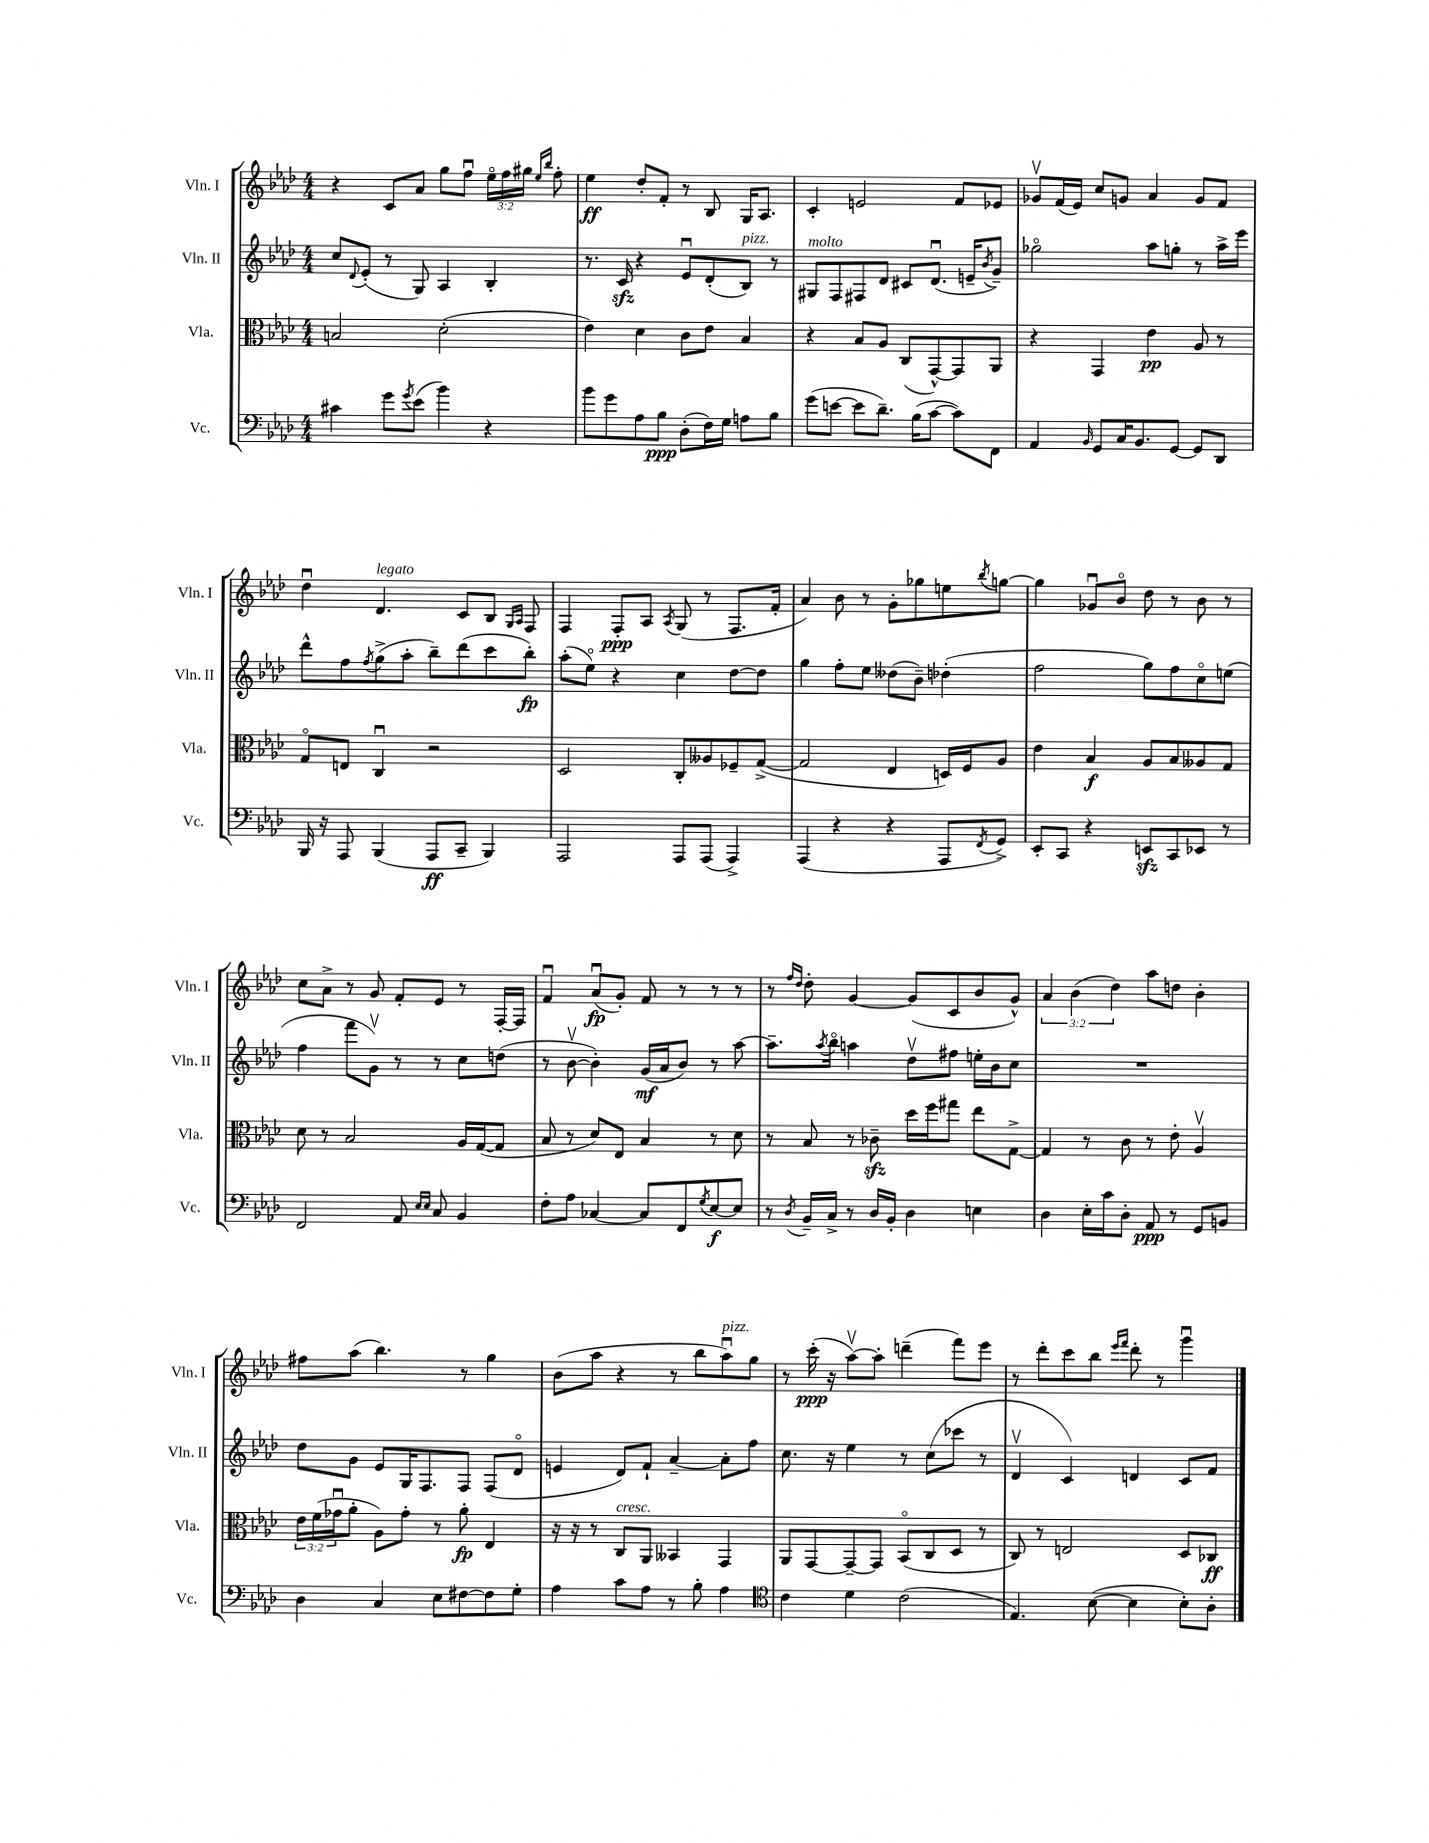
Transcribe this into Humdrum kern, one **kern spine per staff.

**kern	**kern	**kern	**kern
*staff4	*staff3	*staff2	*staff1
*clefF4	*clefC3	*clefG2	*clefG2
*k[b-e-a-d-]	*k[b-e-a-d-]	*k[b-e-a-d-]	*k[b-e-a-d-]
*M4/4	*M4/4	*M4/4	*M4/4
4c#	2B	8cc	4r
.	.	8qqd-	.
.	.	(8e-'	.
8g	.	8r	8c
8qg	.	.	.
(8e-	.	8G)	8a-
4b-)	(2d-'	4A-	8gg
.	.	.	8ffu
4r	.	4B-'	24ee-o
.	.	.	24ff
.	.	.	24gg#
.	.	.	16qqee-
.	.	.	16qqbb-
.	.	.	8ff'
=	=	=	=
8b-	4e-)	8.r	4ee-
8g	.	.	.
.	.	16c	.
8A-	4d-	4r	8dd-'
8B-	.	.	8f'
(8D-'	8c	8e-u	8r
16F)	8e-	(8d-'	8B-
16G	.	.	.
8A	4B-	8B-)	16G
.	.	.	8.A-
8B-	.	8r	.
=	=	=	=
(8g	4r	8G#	4c'
[8e	.	8F	.
8e]	8B-	8F#	2e
8.d-~)	8A-	8d-	.
.	(8C	8c#	.
(16B-	.	.	.
[8c	[8GG^^)	(8.d-u	.
8c])	8GG]	.	8f
.	.	16e~	.
.	.	8qb-	.
8FF	8AA-	8g~)	8e-
=	=	=	=
4AA-	4r	2gg-o	8g-v
.	.	.	(16f
.	.	.	16e-)
16qqBB-	.	.	.
8GG	4GG	.	8cc
16C	.	.	8g
8.BB-	.	.	.
.	4e-	8aa-	4a-
[8GG	.	8gg'	.
8GG]	8A-	8r	8g
8DD-	8r	16aa-^	8f
.	.	16eee-	.
=	=	=	=
16BBB-	8Go	8ddd-^^	4dd-u
16r	.	.	.
8AAA-	8E	8ff	.
.	.	8qff	.
(4BBB-	4Cu	(8gg^	4.d-
.	.	8aa-'	.
8AAA-	2r	8bb-~)	.
8CC~	.	(8ddd-	8c
4BBB-)	.	8ccc	8B-
.	.	.	16qqG
.	.	.	16qqA-
.	.	8bb-')	8F
=	=	=	=
2AAA-	2D-	(8aa-'	4F
.	.	8ee-o)	.
.	.	4r	8F'
.	.	.	8A-
.	.	.	8qA-
8AAA-	8C'	4cc	(8G
(8AAA-	8A--	.	8r
4AAA-^)	8F-~	[8dd-	8.F
.	([8G^	8dd-]	.
.	.	.	16f'
=	=	=	=
(4AAA-	2G]	4gg	4a-)
4r	.	8ff'	8b-
.	.	8ee-	8r
4r	4E-	(8dd--	8g'
.	.	8b-~)	8gg-
8AAA-	16D)	(4dd-'	8ee
.	16F	.	.
8qFF	.	.	8qbb-
8GG^)	8A-	.	[8gg
=	=	=	=
8EE-'	4e-	2ff	4gg]
8CC	.	.	.
4r	4B-	.	8g-u
.	.	.	8b-o
8EE	8A-	8gg)	8dd-
8CC	8B-	8ff	8r
8EE-	8A--	8cco	8b-
8r	8G	(8ee	8r
=	=	=	=
2FF	8d-	4ff	8cc
.	8r	.	8a-^
.	2B-	8fff	8r
.	.	8gv)	8g
8AA-	.	8r	8f'
16qqE-	.	.	.
16qqE-	.	.	.
8C	.	8r	8e-
4BB-	16A-	8cc	8r
.	([16G	.	.
.	8G]	(8dd	[16F'
.	.	.	16F]
=	=	=	=
8F'	8B-	8r	4fu
8A-	8r	[8b-v	.
[4C-	8d-)	4b-'])	(8a-u
.	8E-	.	8g')
8C-]	4B-	(16g	8f
.	.	16a-	.
8FF	.	8b-)	8r
8qG	.	.	.
[8E-	8r	8r	8r
8E-]	8d-	[8aa-	8r
=	=	=	=
8r	8r	8.aa-~]	8r
.	.	.	16qqff
8qD-	.	.	16qqdd-
16BB-~	8B-	.	8dd-'
.	.	8qaa-	.
16C^	.	16bb-o	.
8r	8r	4aa	[4g
16D-	8c-~	.	.
16BB-'	.	.	.
4D-	16dd-	8dd-v	(8g]
.	16ff	.	.
.	8gg#	8ff#	8c
4E	8ee-	16ee'	8b-
.	.	16b-	.
.	[8G^	8cc	8g^^)
=	=	=	=
4D-	4G]	1r	6a-
.	.	.	(6b-
16E-'	8r	.	.
16c	.	.	.
.	.	.	6dd-)
8D-'	8c	.	.
8AA-	8r	.	8aa-
8r	8e-'	.	8dd
8GG	4A-v	.	4b-'
8BB	.	.	.
=	=	=	=
4D-	24e-	8dd-	8ff#
.	(24f	.	.
.	24g-u	.	.
.	8a-'	8g	(8aa-
4C	8A-)	8e-	4.bb-)
.	8g-'	16G	.
.	.	8.F	.
8E-	8r	.	.
[8F#	8a-'	8F	8r
8F#]	4E-	(8F	4gg
8G'	.	8d-o	.
=	=	=	=
4A-	16r	4e	(8b-
.	16r	.	.
.	8r	.	8aa-
8c	8C	8d-)	4r
8A-	8AA-	8f`	.
8r	4BB--	[4a-~	8r
8B-'	.	.	8bb-
4A-	4GG	8a-']	8aa-u)
.	.	8ff	8gg
=	=	=	=
*clefC4	*	*	*
4c	8AA-	8.cc	8r
.	[8GG	.	(16ccc'
.	.	16r	16r
4d-	8GG~_	4ee-	[8aa-v)
.	8GG]	.	8aa-']
(2c	(8BB-o	8r	(4ddd~
.	8C	(8cc	.
.	8D-	8ccc-	8fff)
.	8r	8r	8eee-
=	=	=	=
4.E-)	8C)	4d-v	8r
.	8r	.	8ddd-'
.	2E	4c)	8ccc
([8B-	.	.	8bb-
.	.	.	16qqeee-
.	.	.	16qqfff
4B-]	.	4d	8ddd-'
.	.	.	8r
8B-')	8D-	8c	4gggu
8A-'	8C-	8f	.
==	==	==	==
*-	*-	*-	*-
